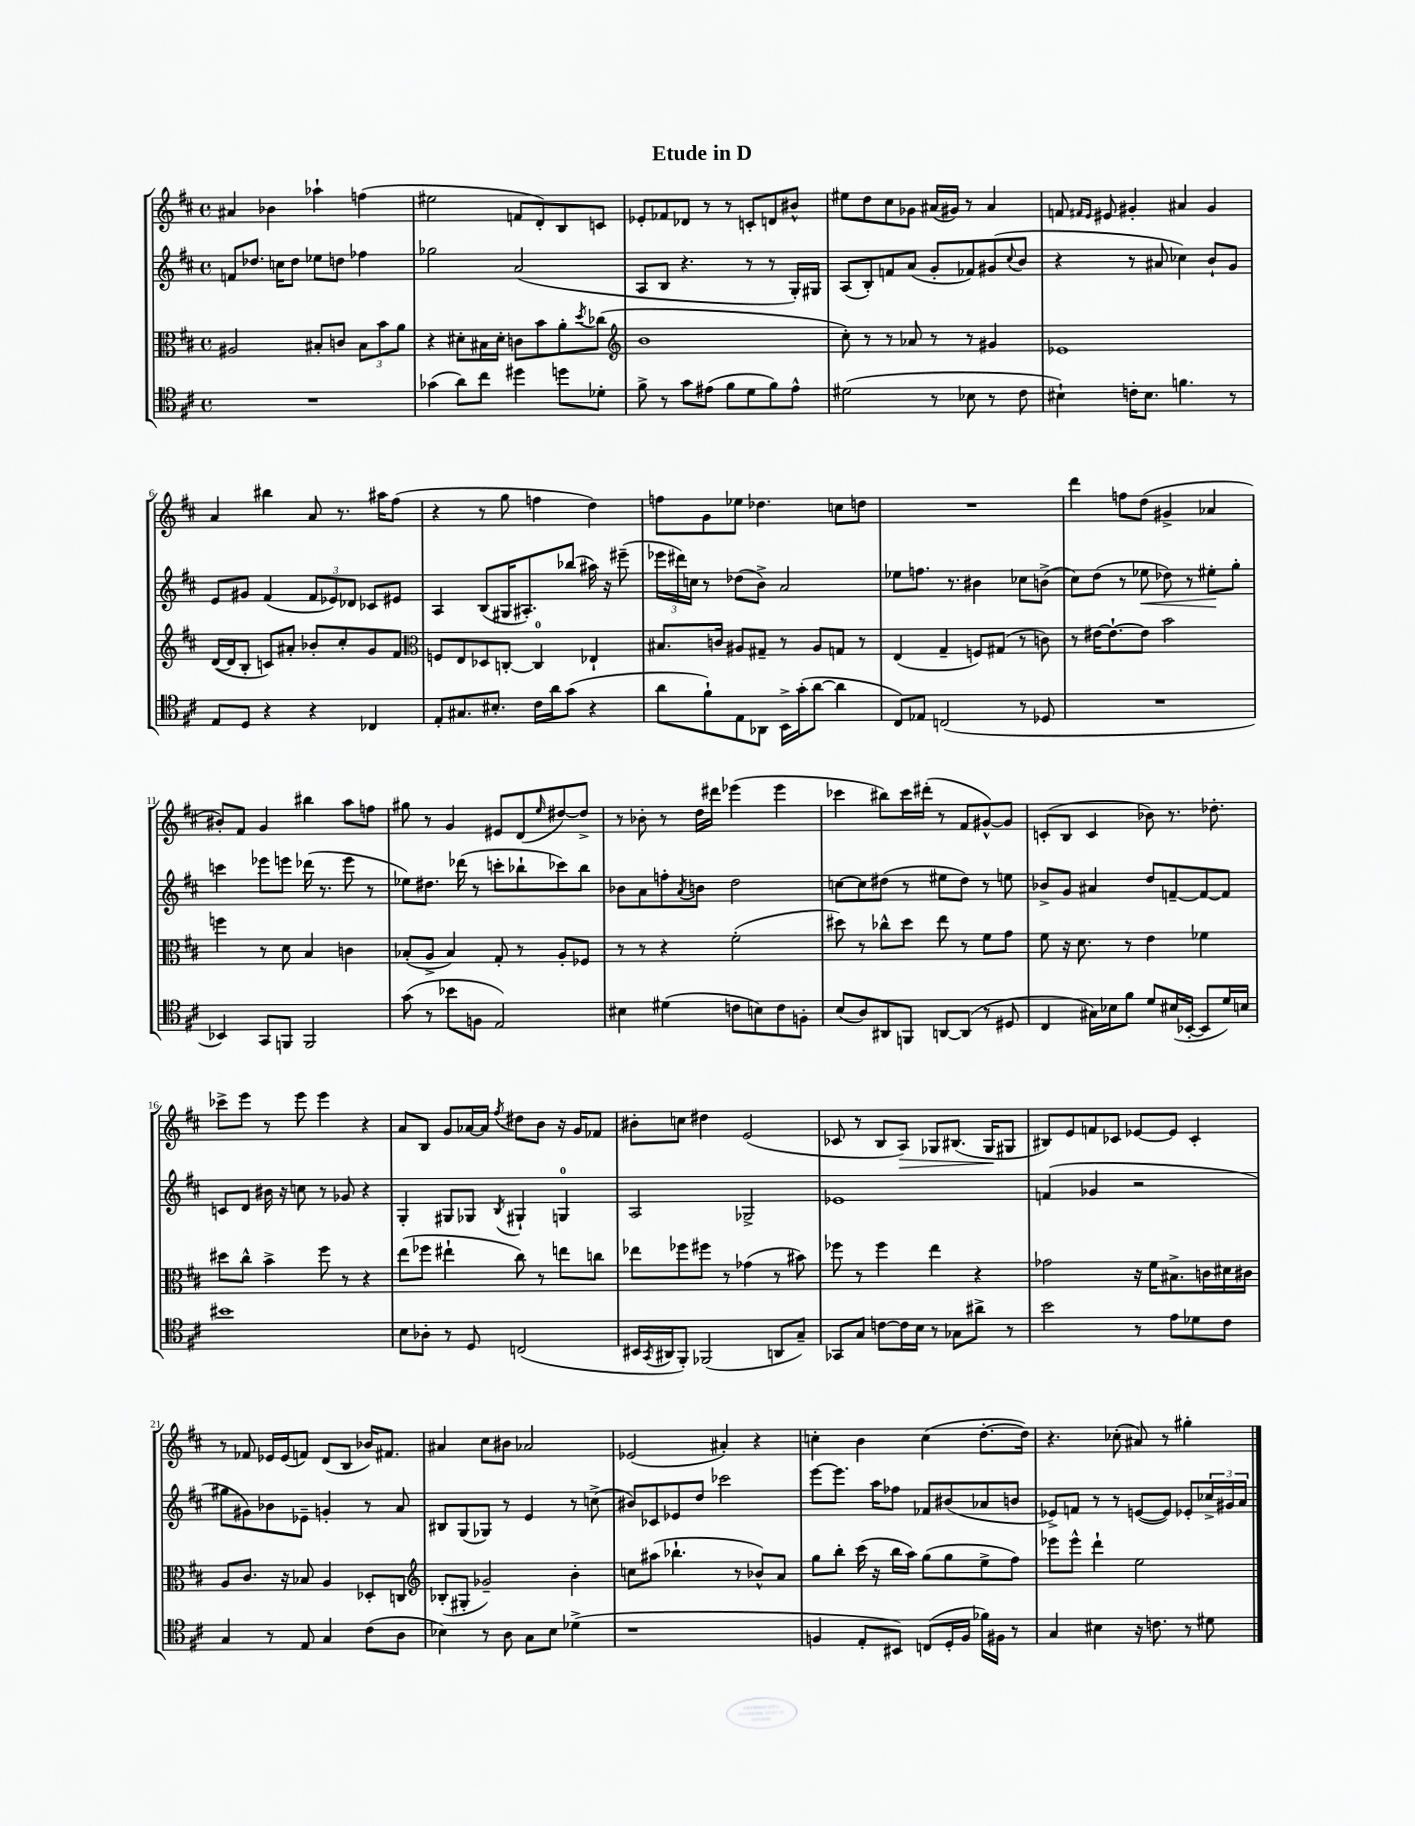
\header { title = "Etude in D" }
<<
\new StaffGroup <<
\new Staff = "s0" {
    \clef treble \key d \major \defaultTimeSignature \time 4/4
    ais'4 bes'4 aes''4-! f''4( |
    eis''2 f'8 d'8-.) b8 c'8 |
    ees'8-. fes'8 des'8 r8 r8 c'8-. d'8 bis'8-^ |
    eis''8 d''8 cis''8 ges'8 ais'16( gis'16) r8 ais'4 |
    f'8 \grace { fis'16 e'16 } eis'8 gis'4-. ais'4 gis'4 |
    a'4 bis''4 a'8 r8. ais''16 fis''8( |
    r4 r8 g''8 f''4 d''4) |
    f''8 g'8 ees''8 des''4. c''8 d''8 |
    R1 |
    d'''4 f''8 d''8( gis'4-> aes'4 |
    bis'8-.) fis'8 g'4 bis''4 a''8 f''8 |
    gis''8 r8 g'4 eis'8 d'8( \grace { e''16 } dis''8~) dis''8-> |
    r8 bes'8-. r8 d''16 dis'''16 ees'''4( ees'''4 |
    ces'''4 bis''8) ces'''16 dis'''16-.( r8 fis'8 gis'8~-^) gis'8 |
    c'8-.( b8 c'4 bes'8) r8. des''8.-. |
    ces'''8-> e'''8 r8 e'''8 e'''4 r4 |
    a'8 b8 g'8 aes'16~ aes'16 \acciaccatura { fis''8 } dis''8 b'8 r16 g'16 fes'8 |
    bis'8-. c''8 dis''4 e'2( |
    ces'8 r8 b8 a8\>) ges8 bis8.( ges16\! gis8 |
    bis8) e'8 f'8 ces'8 ees'8~ ees'8 ces'4-. |
    r8 fes'8 ees'16 ees'16( f'8) d'8( b8 bes'16) fis'8. |
    ais'4 cis''8 bis'8 aes'2 |
    ees'2( ais'4-.) r4 |
    c''4-. b'4 c''4( d''8.~-. d''16) |
    r4. ces''8-.( ais'8) r8 gis''4-. \bar "|." |
}
\new Staff = "s1" {
    \clef treble \key d \major \defaultTimeSignature \time 4/4
    f'8 des''8. c''16 des''8 ees''8 d''8 fes''4 |
    ges''2 a'2( |
    a8 b8 r4. r8 r8 g16-.) gis16 |
    a8( b8-.) f'8 a'8( g'8-. fes'8) gis'8( \appoggiatura { cis''8 } b'8 |
    r4 r8 ais'8 ces''4) b'8-! g'8 |
    e'8 gis'8 fis'4( \tuplet 3/2 { fis'8 ees'8) des'8 } ces'8 eis'8 |
    a4 b8( gis16 ais8.-.) bes''8( ais''16) r16 eis'''8--( |
    \tuplet 3/2 { ees'''16 dis'''16) c''16 } r8 des''8( b'8->) a'2 |
    ees''8 f''8. r8. bis'4 ces''8 b'8->( |
    cis''8) d''8( r8 ees''8\< des''8) r8 eis''8-.\! g''8-. |
    c'''4 ees'''8 e'''8 des'''16( r8. e'''8 r8 |
    ees''8) dis''8. des'''16( r8 c'''8-. bes''8-! ces'''8) bes''8 |
    bes'8 a'8 f''8-. \acciaccatura { a'8 } b'8 d''2 |
    c''8~ c''8 dis''8( r8 eis''8 dis''8) r8 e''8 |
    bes'8-> g'8 ais'4 d''8 f'8~-- f'8~ f'8 |
    c'8 d'8 bis'16 r16 c''8 r8 ges'8 r4 |
    g4-. gis8 ges8 \acciaccatura { b8 } gis4-! g4-0 |
    a2 ges2-> |
    ees'1 |
    f'4( ges'4 r2 |
    gis''8 gis'8) bes'8 ees'8-- g'4-. r8 a'8 |
    bis8 g8( ges8) r8 e'4 r8 c''8->( |
    bis'8) ces'8 ees'8 d''8 ces'''2 |
    e'''8~ e'''8. a''16 fes''8 fes'8 bis'8( aes'8 b'8 |
    ees'8->) f'8 r8 r8 e'8~( e'8) ees'8-. \tuplet 3/2 { ces''16-> gis'16 a'16 } \bar "|." |
}
\new Staff = "s2" {
    \clef alto \key d \major \defaultTimeSignature \time 4/4
    ais2 bis8-. c'8 \tuplet 3/2 { bis8 b'8 a'8 } |
    r4 dis'8-. bis16 dis'16-. c'8 b'8 a'8-. \acciaccatura { d''8 } ces''8( |
    \clef treble b'1 |
    cis''8-.) r8 r8 aes'8 r8 r8 gis'4 |
    ees'1 |
    d'16~( d'16 b8-. c'8) ais'8-. bes'8-. cis''8-. g'8 fis'8 |
    \clef alto f8 e8 des8 c8~-. c4-0 ees4-! |
    bis8. c'16 ais8 gis8-- r8 ais8 g8 r8 |
    e4( g4-- f8) gis8( r8 c'8) |
    r8 eis'16~ eis'8.~-! eis'8 b'2 |
    f''4 r8 d'8 b4 c'4 |
    bes8-.( a8-> bes4) g8-. r8 a8-. fes8 |
    r8 r8 r4 fis'2-.( |
    dis''8) r8 ces''8-^ dis''8 e''8 r8 fis'8 g'8 |
    fis'8 r16 d'8. r8 e'4 fes'4 |
    dis''8 cis''8-^ b'4-> fis''8 r8 r4 |
    e''8( fes''8 eis''4-! cis''8) r8 e''8 c''8 |
    ees''8 fes''8 fis''8 r8 ges'4( r8 bis'8) |
    fes''8 r8 fes''4 e''4 r4 |
    ges'2 r16 fis'16 bis8.-> c'16 dis'16 cis'16 |
    a8 cis'8. r16 bes8 a4 des8-. c8 |
    \clef treble bes8-.( gis8-. ges'2--) b'4-. |
    c''8 ais''8( bes''4.-! r8 bes'8-^) a'8 |
    g''8 b''8-. cis'''16( r16 b''16 a''16) g''8( g''8 e''8-> fis''8) |
    ees'''8 ees'''8-^ d'''4-! e''2 \bar "|." |
}
\new Staff = "s3" {
    \clef tenor \key d \major \defaultTimeSignature \time 4/4
    R1 |
    ges'4( a'8) cis''8 dis''4 d''8 des'8-. |
    fis'8-> r8 g'8 eis'8( fis'8 d'8 fis'8) eis'8-^ |
    dis'2( r8 bes8 r8 cis'8 |
    bis4-!) c'16-. bis8. f'4. r8 |
    e8 d8 r4 r4 ces4 |
    e8-. gis8. bis8.-. cis'16 a'16 g'8( r4 |
    a'8 fis'8-!) e8 aes,8 b,16-> g'16-.( a'8~ a'4 |
    cis8) ees8 c2( r8 des8 |
    R1 |
    bes,4) g,8 f,8 f,2 |
    g'8( r8 bes'8 f8 e2) |
    bis4 dis'4( c'8 b8) c'8 f8-. |
    b8( a8) ais,8 f,8 a,8~ a,8( r8 dis8 |
    cis4 gis16) bes16 fis'8 d'8 bis16( bes,16~-. bes,8 d'16) b16 |
    bis'1 |
    b8 aes8-. r8 d8 c2( |
    bis,16 \acciaccatura { g,8 } ais,16 fis,8-.) fes,2( a,8 g8--) |
    ges,8 g8 c'8~ c'16 b16 r8 ges8 ais'8-> r8 |
    b'2 r8 e'8 des'8 cis'8 |
    g4 r8 e8 g4 cis'8( a8 |
    bes4) r8 a8 g8 bes8 des'4->( |
    r1 |
    f4 e8-. bis,8) c8( d16-. f16 fes'16) fis16 r8 |
    g4 bis4 r16 c'8. r8 dis'8 \bar "|." |
}
>>
>>
